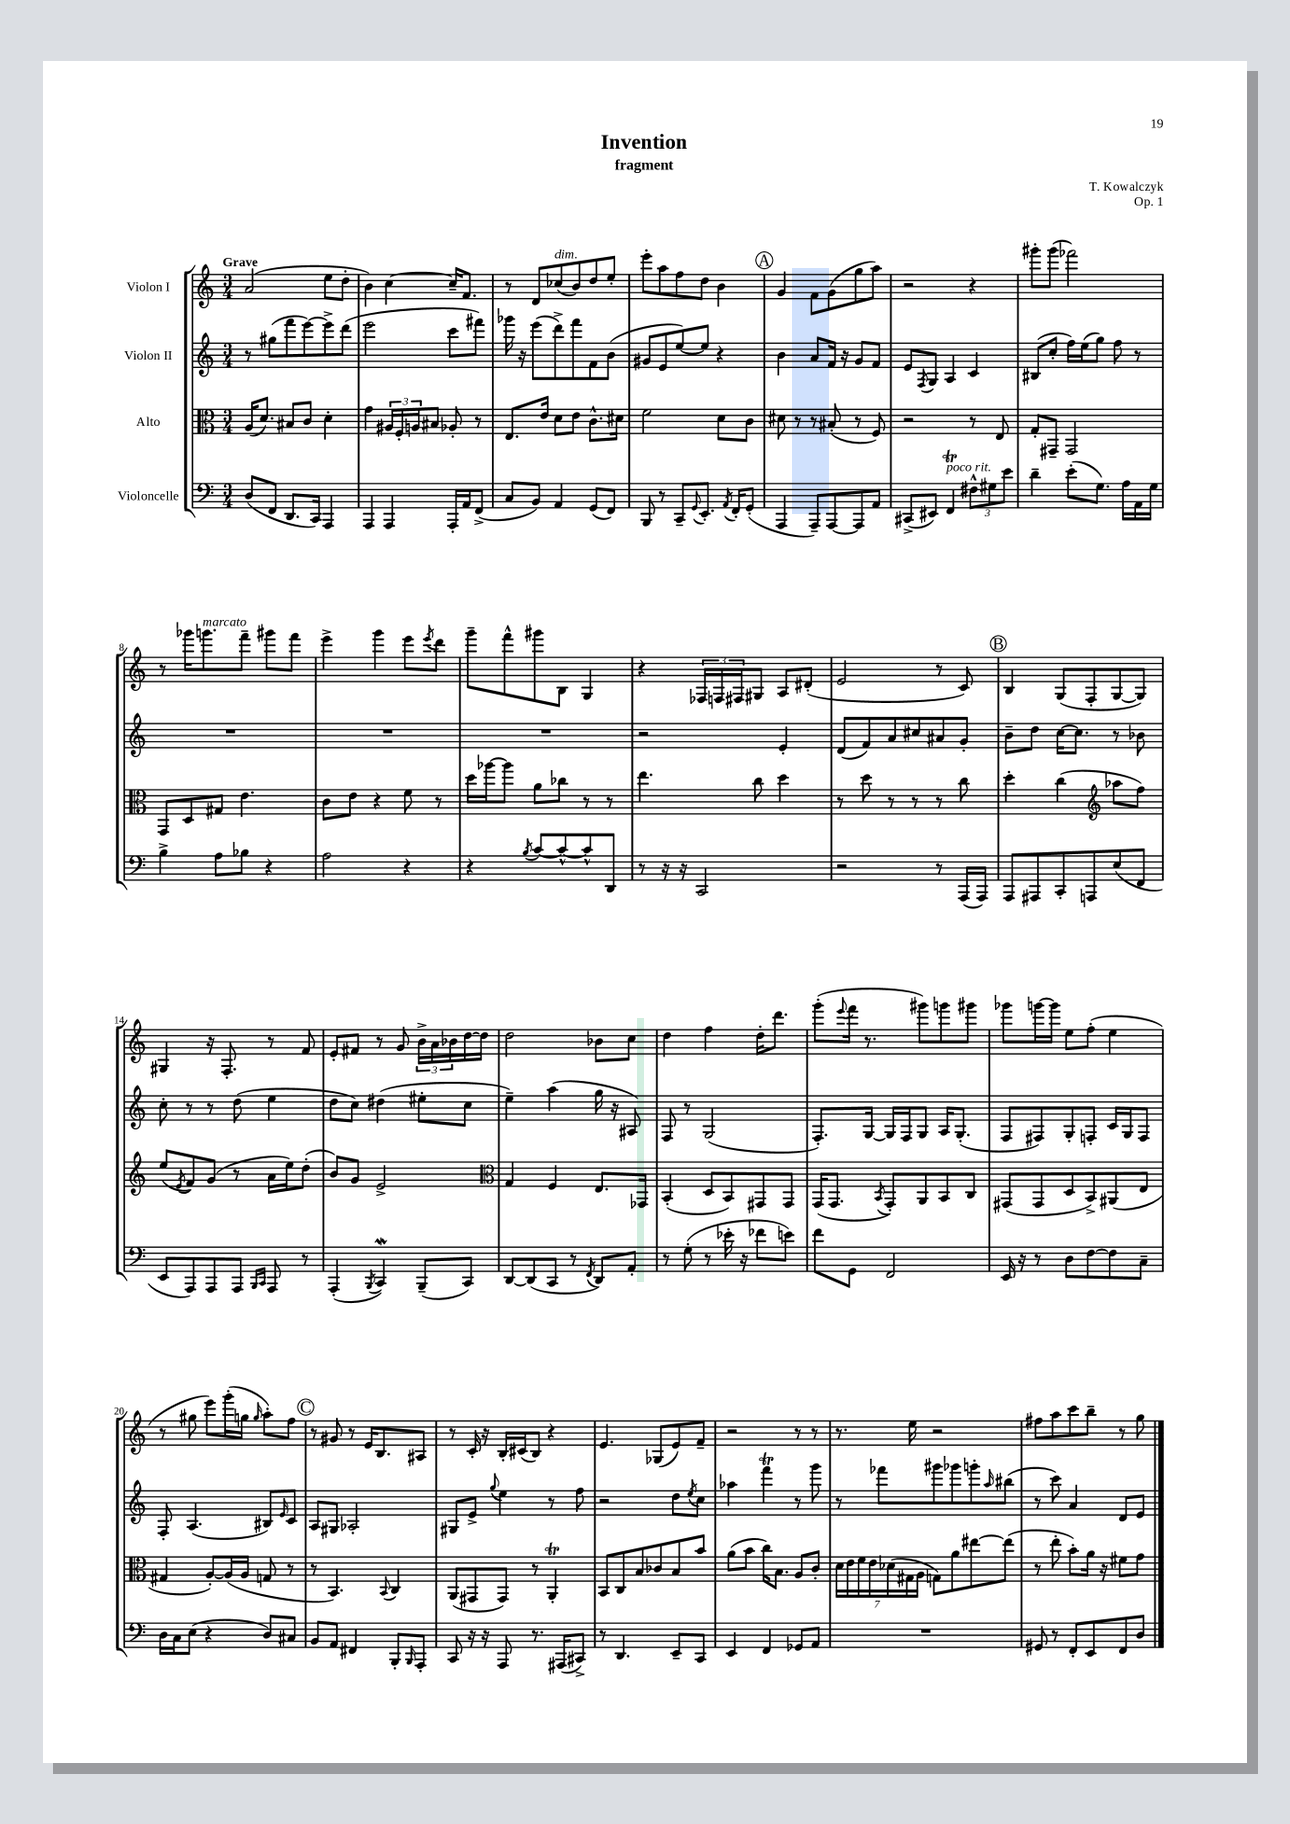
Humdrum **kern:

**kern	**kern	**kern	**kern
*part4	*part3	*part2	*part1
*staff4	*staff3	*staff2	*staff1
*I"Violoncelle	*I"Alto	*I"Violon II	*I"Violon I
*clefF4	*clefC3	*clefG2	*clefG2
*k[]	*k[]	*k[]	*k[]
*M3/4	*M3/4	*M3/4	*M3/4
=1	=1	=1	=1
!	!	!	!LO:TX:a:B:t=Grave
(8D/L	(16A/KL	8r	(2a/
.	8.d/J)	.	.
8FF/J	.	(8gg#X\L	.
8.DD/L	8B#X/L	8fff\	.
.	8c/J	[8eee\)	.
16CC/Jk)	.	.	.
4AAA/	4d'\	8eee^\]	8ee\L
.	.	(8ddd\J	8dd'\J
=2	=2	=2	=2
4AAA/	4g\	2eee\	4b\)
4AAA/	24A#X/LL	.	[4cc\
.	24F'/	.	.
.	24An/J	.	.
.	8B#X/J	.	.
16AAA'/LL	8A-X'/	8ccc\L	16cc~/KL]
16AA/J	.	.	8.f/J
(8FF^/J	8r	8fff#X\J)	.
=3	=3	=3	=3
8C/L	8.E/L	16ggg-X\	8r
.	.	16r	.
8BB/J)	.	(8eee\L	8d/L
.	16e/Jk	.	.
!	!	!	!LO:TX:a:i:t=dim.
4AA/	8d\L	8ddd^\)	(8cc-X/
.	8e\J	8fff\	8b/)
(8GG/L	8.c^^\L	8f\	8dd/
8FF/J)	.	(8b\J	8ee'/J
.	16d#X\Jk	.	.
=4	=4	=4	=4
8BBB/	2f\	8g#X/L	8eee'\L
8r	.	8e/	8aa\
8CC~/L	.	[8ee/)	8ff\
8qqGG/	.	.	.
8.EE'/J	.	8ee/J]	8dd\J
.	8d\L	4r	4b\
8qAA/	.	.	.
16FF'/KL	.	.	.
(8GG'/J	8c\J	.	.
!!LO:REH:place=s1:t=A
=5	=5	=5	=5
4AAA/	8d#X\	4b\	4g/
.	8r	.	.
8AAA~/L)	8r	8a/L	8f\L
[8AAA/	(8B#X'/	16f/Jk	(8g\
.	.	16r	.
8AAA/]	8r	8g/L	8gg\
8AA/J	8F/)	8f/J	8aa\J)
=6	=6	=6	=6
(8CC#X^/L	2r	8e/L	2r
.	.	8qF/	.
8EE#X/J)	.	8G/J	.
!LO:TX:a:i:t=poco rit.	!	!	!
4FFT/	.	4A/	.
12F#X^^\L	8r	4c/	4r
12G#X\	.	.	.
.	8E/	.	.
12e\J	.	.	.
=7	=7	=7	=7
4d~\	8G'/L	(8B#X/L	8ggg#X'\L
.	8GG#X~/J	8cc'/J	(8ggg#\J
(8e'\L	2GG#/	16ff\LL)	2fff-X\)
.	.	(16ee\J	.
8.G\J)	.	8gg\J)	.
.	.	8ff\	.
16A\LL	.	.	.
16AA\	.	8r	.
16G\JJ	.	.	.
!!LO:LB:g=z
=8	=8	=8	=8
4B^\	8GG/L	2.r	8r
.	8D/	.	16ggg-X\KL
!	!	!	!LO:TX:a:i:t=marcato
.	.	.	8.gggn\
8A\L	8G#X/J	.	.
8B-X\J	4.e\	.	8fff~\J
4r	.	.	8ggg#X\L
.	.	.	8fff\J
=9	=9	=9	=9
2A\	8c\L	2.r	4eee^\
.	8e\J	.	.
.	4r	.	4ggg\
4r	8f\	.	8eee\L
.	.	.	8qeee/
.	8r	.	8ddd\J
=10	=10	=10	=10
4r	16dd\LL	2.r	8ggg~\L
.	[16aa-X\J	.	.
.	8aa-\J]	.	8fff^^\
8qB/	.	.	.
[8c/L	8a\L	.	8ggg#X\
8c^^/_	8cc-X\J	.	8B\J
8c^^/]	8r	.	4G/
8DD/J	8r	.	.
=11	=11	=11	=11
8r	4.ee\	2r	4r
16r	.	.	.
16r	.	.	.
2CC/	.	.	24F-X/LL
.	.	.	24Fn/
.	.	.	24F#X/J
.	8cc\	.	8G#X/J
.	4dd\	4e'/	8A/L
.	.	.	(8d#X'/J
=12	=12	=12	=12
2r	8r	(8d/L	2e/
.	8dd\	8f/)	.
.	8r	8a/	.
.	8r	8cc#X/	.
8r	8r	8a#X/	8r
(16AAA/LL	8cc\	8g'/J	8c/)
16AAA/JJ)	.	.	.
!!LO:REH:place=s1:t=B
=13	=13	=13	=13
8AAA/L	4dd'\	8b~\L	4B/
8AAA#X/	.	8dd\J	.
8CC'/	(4cc\	[16cc\KL	(8G/L
.	.	8.cc\J]	.
8AAAn/	.	.	8F'/
*	*clefG2	*	*
(8E/	8aa-X\L	8r	[8G/
8FF/J	8ff\J)	8b-X\	8G/J])
!!LO:LB:g=z
=14	=14	=14	=14
8EE/L	(8ee/L	8cc'\	4G#X/
.	8qe/	.	.
8AAA/)	8f/)	8r	.
8AAA/	(8g/J	8r	16r
.	.	.	8.F'/
8AAA/J	8r	(8dd\	.
16qqBBB/LL	.	.	.
16qqCC/JJ	.	.	.
8AAA/	16a\LL	4ee\	8r
.	16ee\J)	.	.
8r	(8dd'\J	.	8f/
=15	=15	=15	=15
(4AAA'/	8b/L)	8dd\L	8e'/L
.	8g/J	8cc\J)	8f#X/J
8qBBB/	.	.	.
4CCw/)	2e^/	(4dd#X\	8r
.	.	.	8g/
(8BBB~/L	.	8ee#X'\L	24b^\LL
.	.	.	24a\
.	.	.	24b-X\
8CC/J)	.	8cc\J	[16dd\
.	.	.	16dd\JJ]
=16	=16	=16	=16
*	*clefC3	*	*
[8DD/L	4G/	4ee~\)	2dd\
(8DD/]	.	.	.
8CC/J	4F/	(4aa\	.
8r	.	.	.
8qFF/	.	.	.
8DD/L)	8.E/L	16gg\	8b-X\L
.	.	16r	.
8AA'/J	.	8A#X/)	8cc\J
.	16GG-X/Jk	.	.
=17	=17	=17	=17
8r	(4BB'/	8F/	4dd\
(8G'\	.	8r	.
8r	8D/L	(2G/	4ff\
16e-X'\	8BB/)	.	.
16r	.	.	.
8f-X\L	8GG#X/	.	16dd'\KL
.	.	.	8.ddd\J
8en\J)	8GG#/J	.	.
=18	=18	=18	=18
8f\L	(16GG/KL	8.F'/L)	(8ggg'\L
.	8.GG/J	.	.
.	.	.	8qqeee/
8GG\J	.	.	16fff\Jk
.	.	[16G/Jk	8.r
.	8qBB/	.	.
2FF/	8GG'/L)	16G/LL]	.
.	.	16F/J	.
.	8AA/	8G/J	8ggg#X\L)
.	8BB/	16A/KL	8gggn\
.	.	(8.G'/J	.
.	8C/J	.	8ggg#X\J
=19	=19	=19	=19
16EE/	(8GG#X/L	8F/L	8ggg-X\L
16r	.	.	.
8r	8GG#/	8F#X/)	[16gggn\L
.	.	.	16ggg\JJ]
8D\L	8D/	8G'/	8ee\L
[8F\	8BB^/)	8Fn'/J	(8ff'\J
8F\]	(8AA#X/	16c/LL	4ee\
.	.	16G/J	.
8C~\J	8E/J	8F/J	.
!!LO:LB:g=z
=20	=20	=20	=20
16D\LL	4G#X/	8F'/	8r
16C\J	.	.	.
(8E\J	.	(4.A/	8gg#X\
4r	[8A'/L)	.	8eee\L)
.	(16A/L]	.	(16ggg'\L
.	16A/JJ	.	16ggn\JJ
.	.	.	16qqgg/
8D/L)	8Gn/	8B#X/L)	8aa'\L)
.	.	16qqe/	.
8C#X/J	8r	8c/J	8ff\J
!!LO:REH:place=s1:t=C
=21	=21	=21	=21
8BB/L	8r	8A/L	8r
8AA/J	4.BB/)	8G#X/J	8g#X/
4FF#X/	.	2A-X'/	8r
.	.	.	16e/KL
.	.	.	8.B/
.	8qqBB/	.	.
8BBB'/L	4C/	.	.
16qqBBB/	.	.	.
8AAA'/J	.	.	8A#X/J
=22	=22	=22	=22
8CC/	(8AA/L	8G#X/L	8r
16r	8GG#X/	8e^/J	16c'/
16r	.	.	16r
.	.	8qqgg/	.
8AAA/	8GG#/J)	4ee\	16B'/LL
.	.	.	(16c#X/J
8.r	8r	.	8B/J)
.	4AAT'/	8r	4r
(16AAA#X/KL	.	.	.
8CC#X^/J)	.	8ff\	.
=23	=23	=23	=23
8r	8BB/L	2r	4.e/
4.DD/	8C/	.	.
.	8B/	.	.
.	8c-X/	.	(8G-X/L
8EE~/L	8B/	8dd\L	8e/)
.	.	8qee/	.
8CC/J	8b/J	8cc\J	8f~/J
=24	=24	=24	=24
4EE/	(8a\L	4aa-X\	2r
.	8b\J	.	.
4FF/	16cc\KL)	4fffT\	.
.	8.B\J	.	.
8GG-X/L	8A/L	8r	8r
8AA/J	8c'/J	8ggg\	8r
=25	=25	=25	=25
2.r	28d\LL	8r	8.r
.	28e\	.	.
.	28f\	.	.
.	28e\	.	.
.	.	8fff-X\L	.
.	(28d-X\	.	.
.	28G#X\	.	.
.	.	.	16ee\
.	28A\JJ	.	.
.	8Gn\L)	8ggg#X\	2r
.	8a\	8ggg-X\	.
.	[8ee#X\	8gggn'\	.
.	.	16qqaa/	.
.	(8ee#\J]	(8bb#X\J	.
=26	=26	=26	=26
8GG#X/	8r	8r	8ff#X\L
8r	8ee'\	8ccc\)	8aa\
8FF'/L	8b'\L)	4a/	8ccc\
8EE/	16a\Jk	.	8bb~\J
.	16r	.	.
8FF/	8f#X\L	8d/L	8r
8D/J	8g\J	8e/J	8gg\
==	==	==	==
*-	*-	*-	*-
